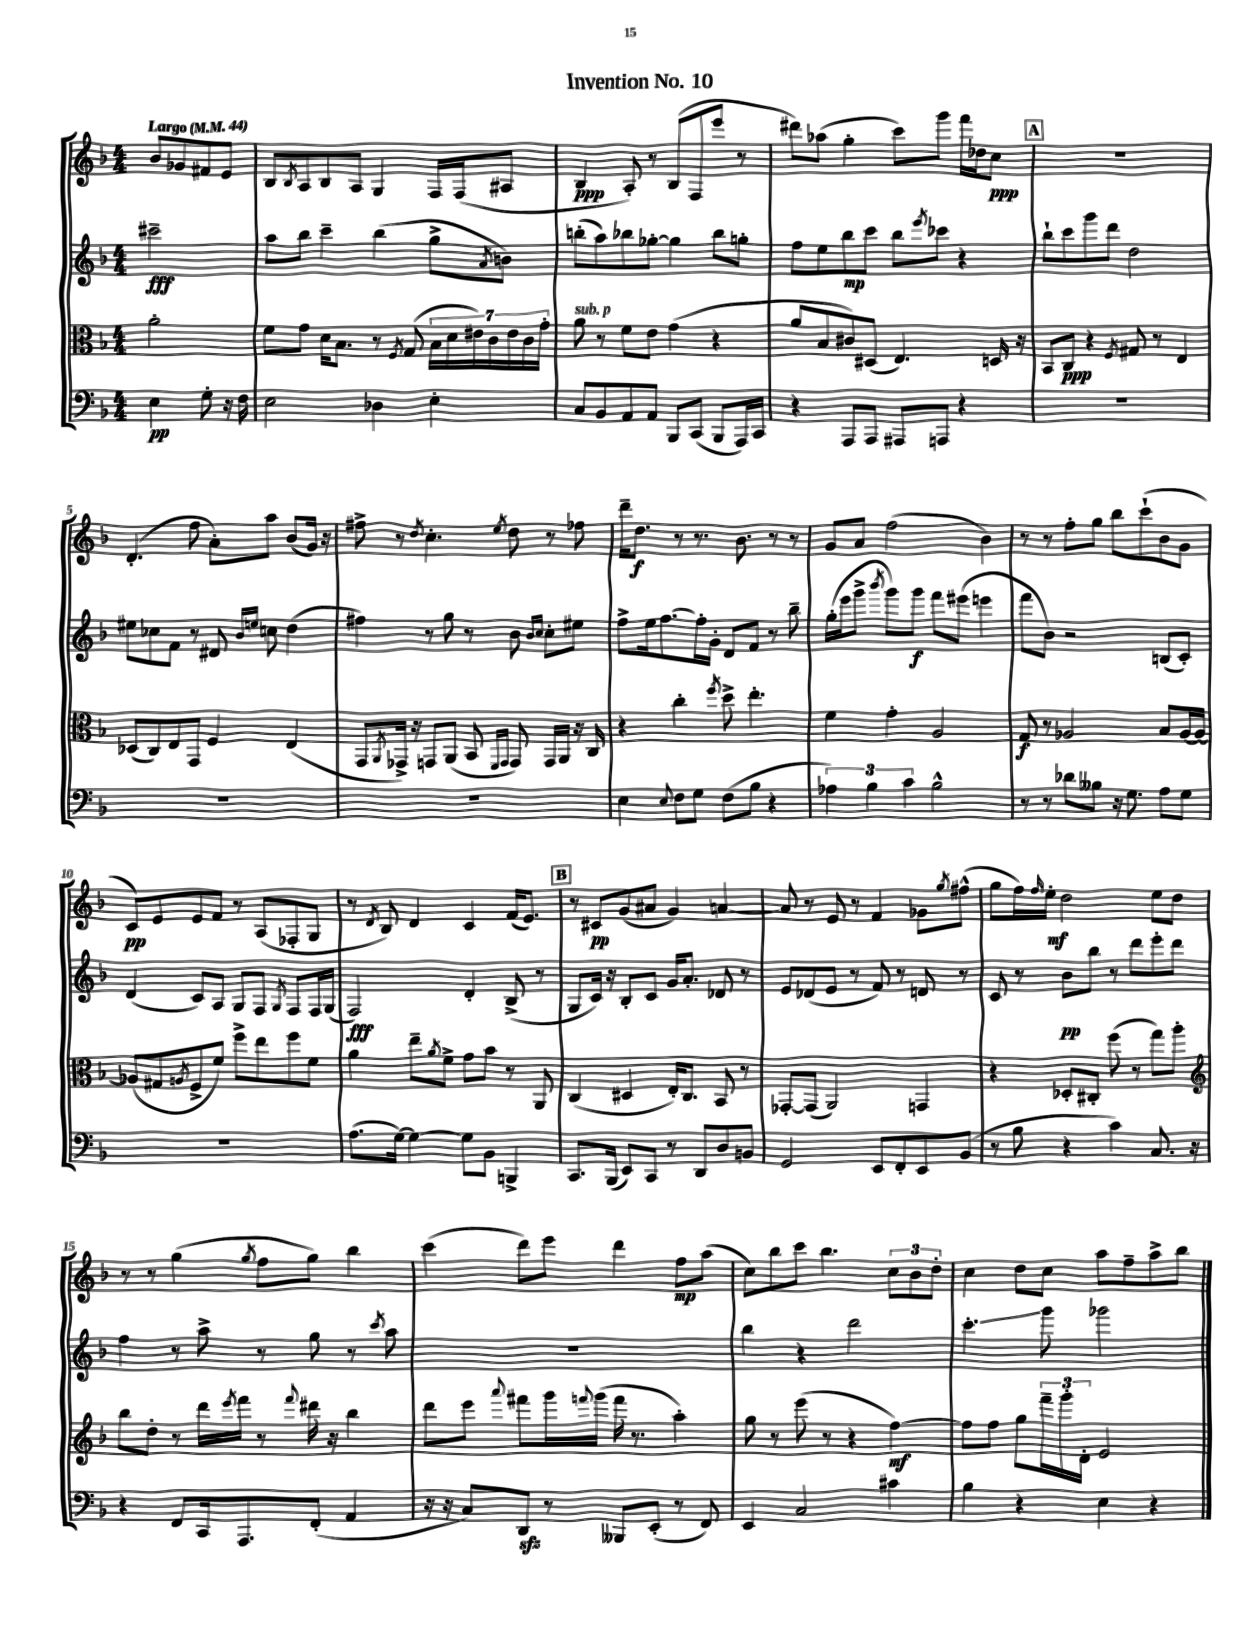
\header { title = "Invention No. 10" }
<<
\new StaffGroup <<
\new Staff = "s0" {
    \clef treble \key f \major \numericTimeSignature \time 4/4 \partial 2 \tempo "Largo" 4 = 44
    bes'8 ges'8 fis'8 e'8 |
    bes8 \acciaccatura { bes8 } a8 bes8 a8 g4 f16 f16( ais8 |
    bes4\ppp a8-.) r8 bes8( f8 e'''8 r8 |
    dis'''8) aes''8( g''4-. c'''8) g'''8 f'''16 des''16 c''8\ppp |
    \mark \markup { \box "A" } R1 |
    d'4.-.( f''8 a'8-.) a''8 bes'8( g'16) r16 |
    fis''8-> r8 \acciaccatura { d''8 } c''4.-. \acciaccatura { e''8 } d''8 r8 fes''8 |
    d'''16-- d''8.\f r8 r8. bes'8. r8 r8 |
    g'8 a'8 f''2( bes'4) |
    r8 r8 f''8-. g''8 bes''8 c'''8-!( bes'8 g'8 |
    c'8\pp) e'8 e'8 f'8 r8 a8( fes8-. g8 |
    r8 \acciaccatura { d'8 } bes8) d'4 c'4 f'16( e'8.) |
    \mark \markup { \box "B" } r8 cis'8\pp g'8( ais'8 g'4) a'4~ |
    a'8 r8 e'8 r8 f'4 ges'8 \acciaccatura { g''8 } fis''8-^( |
    g''8 f''16) \grace { f''16 } e''16-.\mf d''2 e''8 d''8 |
    r8 r8 g''4( \acciaccatura { g''8 } f''8 g''8) bes''4 |
    c'''4( d'''8) e'''8 d'''4 f''8\mp a''8( |
    c''8) bes''8 c'''8 bes''4. \tuplet 3/2 { c''8 bes'8 d''8-. } |
    c''4 d''8 c''8 a''8 f''8-- a''8-> bes''8 \bar "|." |
}
\new Staff = "s1" {
    \clef treble \key f \major \numericTimeSignature \time 4/4 \partial 2
    cis'''2--\fff |
    a''8 bes''8 c'''4-- bes''4( g''8-> \acciaccatura { a'8 } b'8) |
    b''8-.( a''8) bes''8 ges''8~-. ges''4 bes''8 g''8-. |
    f''8 e''8 bes''8\mp c'''8 bes''8 \acciaccatura { e'''8 } ces'''8 r4 |
    \mark \markup { \box "A" } bes''8-! c'''8 g'''8 d'''8 d''2 |
    eis''8 ces''8 f'8 r8 dis'8 \grace { bes'16 e''16 } c''8 d''4( |
    fis''4) r8 g''8 r8 bes'8 \grace { bes'16 c''16 } c''8-. eis''8 |
    f''8-> e''16 f''8.~ f''16-. g'16-. d'8 f'8 r8 bes''8-- |
    g''16-.( e'''16 g'''8-> \acciaccatura { bes'''8 } g'''8) g'''8\f f'''8 eis'''8( e'''4 |
    f'''8 bes'8) r2 b8( c'8-.) |
    d'4( c'8) a8 g8 f8 \acciaccatura { g8 } f8 f16 g16( |
    f2\fff) d'4-. bes8->( r8 |
    \mark \markup { \box "B" } g8 c'16) r16 bes8-. c'8 g'16 a'8.-. des'8 r8 |
    e'8 des'8( e'8 r8 f'8) r8 d'8 r8 |
    c'8 r8 bes'8\pp bes''8 r8 d'''8 e'''8-. d'''8 |
    f''4 r8 a''8-> r8 g''8 r8 \acciaccatura { c'''8 } a''8 |
    R1 |
    bes''4 r4 d'''2 |
    c'''4.-.\glissando g'''8 ges'''2 \bar "|." |
}
\new Staff = "s2" {
    \clef alto \key f \major \numericTimeSignature \time 4/4 \partial 2
    a'2-. |
    f'8 g'8 d'16 bes8. r8 \acciaccatura { f8 } g8( \tuplet 7/4 { bes16 d'16 eis'16) c'16 eis'16 c'16 g'16-. } |
    a'8^\markup { \italic "sub. p" } r8 f'8 e'8 g'4( r4 |
    a'8 bes8 cis'8) dis8( e4.) d16 r16 |
    \mark \markup { \box "A" } bes,8 c8\ppp r4 \acciaccatura { f8 } gis8 r8 e4 |
    des8( c8) e8 g,8 f4 e4( |
    g,8 \acciaccatura { a,8 } ges,16->) r16 g,8 a,8( bes,8 \grace { f,16 g,16 } g,8) g,16 a,16 r16 c16 |
    r4 c''4-. \acciaccatura { f''8 } d''8-> e''4.-. |
    f'4 g'4-. a2 |
    g8\f r8 aes2 bes8 aes16~ aes16~ |
    aes8( gis8 \acciaccatura { a8 } f8-> f'8) f''8-> e''8 f''8 f'8 |
    a'4 e''8-- \acciaccatura { a'8 } f'8-> g'8 bes'8 r8 a,8 |
    \mark \markup { \box "B" } c4( dis4 e16-.) c8. bes,8 r8 |
    ges,8~-. ges,8( a,2) g,4 |
    r4 des8-. cis8-. f''8( r8 g''8) a''8-. |
    \clef treble bes''8 d''8-. r8 d'''16 \acciaccatura { e'''8 } f'''16 r8 \appoggiatura { f'''8 } dis'''16 r16 bes''4 |
    d'''8 e'''8 \appoggiatura { a'''8 } fis'''8 g'''16 \appoggiatura { f'''8 } g'''16( f'''16 r8. a''4-.) |
    g''8 r8 e'''8( r8 r4 f''4~\mf) |
    f''8 f''8 g''8 \tuplet 3/2 { f'''16-- g'''16-. d'16-. } e'2 \bar "|." |
}
\new Staff = "s3" {
    \clef bass \key f \major \numericTimeSignature \time 4/4 \partial 2
    e4\pp g8-. r16 f16 |
    e2 des4 e4-. |
    c8 bes,8 a,8 a,8 bes,,8 c,8( bes,,8 a,,16) c,16 |
    r4 a,,8 a,,8 ais,,8 a,,8 r4 |
    \mark \markup { \box "A" } R1 |
    R1 |
    R1 |
    e4 \appoggiatura { e8 } f8 g8 f8( bes8 r4 |
    \tuplet 3/2 { aes4) bes4 c'4 } bes2-^ |
    r8 r8 des'8 beses8 r16 g8. a8 g8 |
    R1 |
    a8.( g16~) g4~ g8 bes,8 b,,4-> |
    \mark \markup { \box "B" } c,8. bes,,16( e,8) c,8 r8 d,8 d8 b,8 |
    g,2 e,8 f,8-. e,8 bes,8( |
    r8 bes8 r4 c'4) c8. r16 |
    r4 f,8 c,16 a,,8. f,8-.( a,4 |
    r16 r16 c8) d,8\sfz r8 beses,,8 e,8-.( r8 f,8) |
    e,4 c2 cis'4 |
    bes4 r4 e4 r4 \bar "|." |
}
>>
>>
